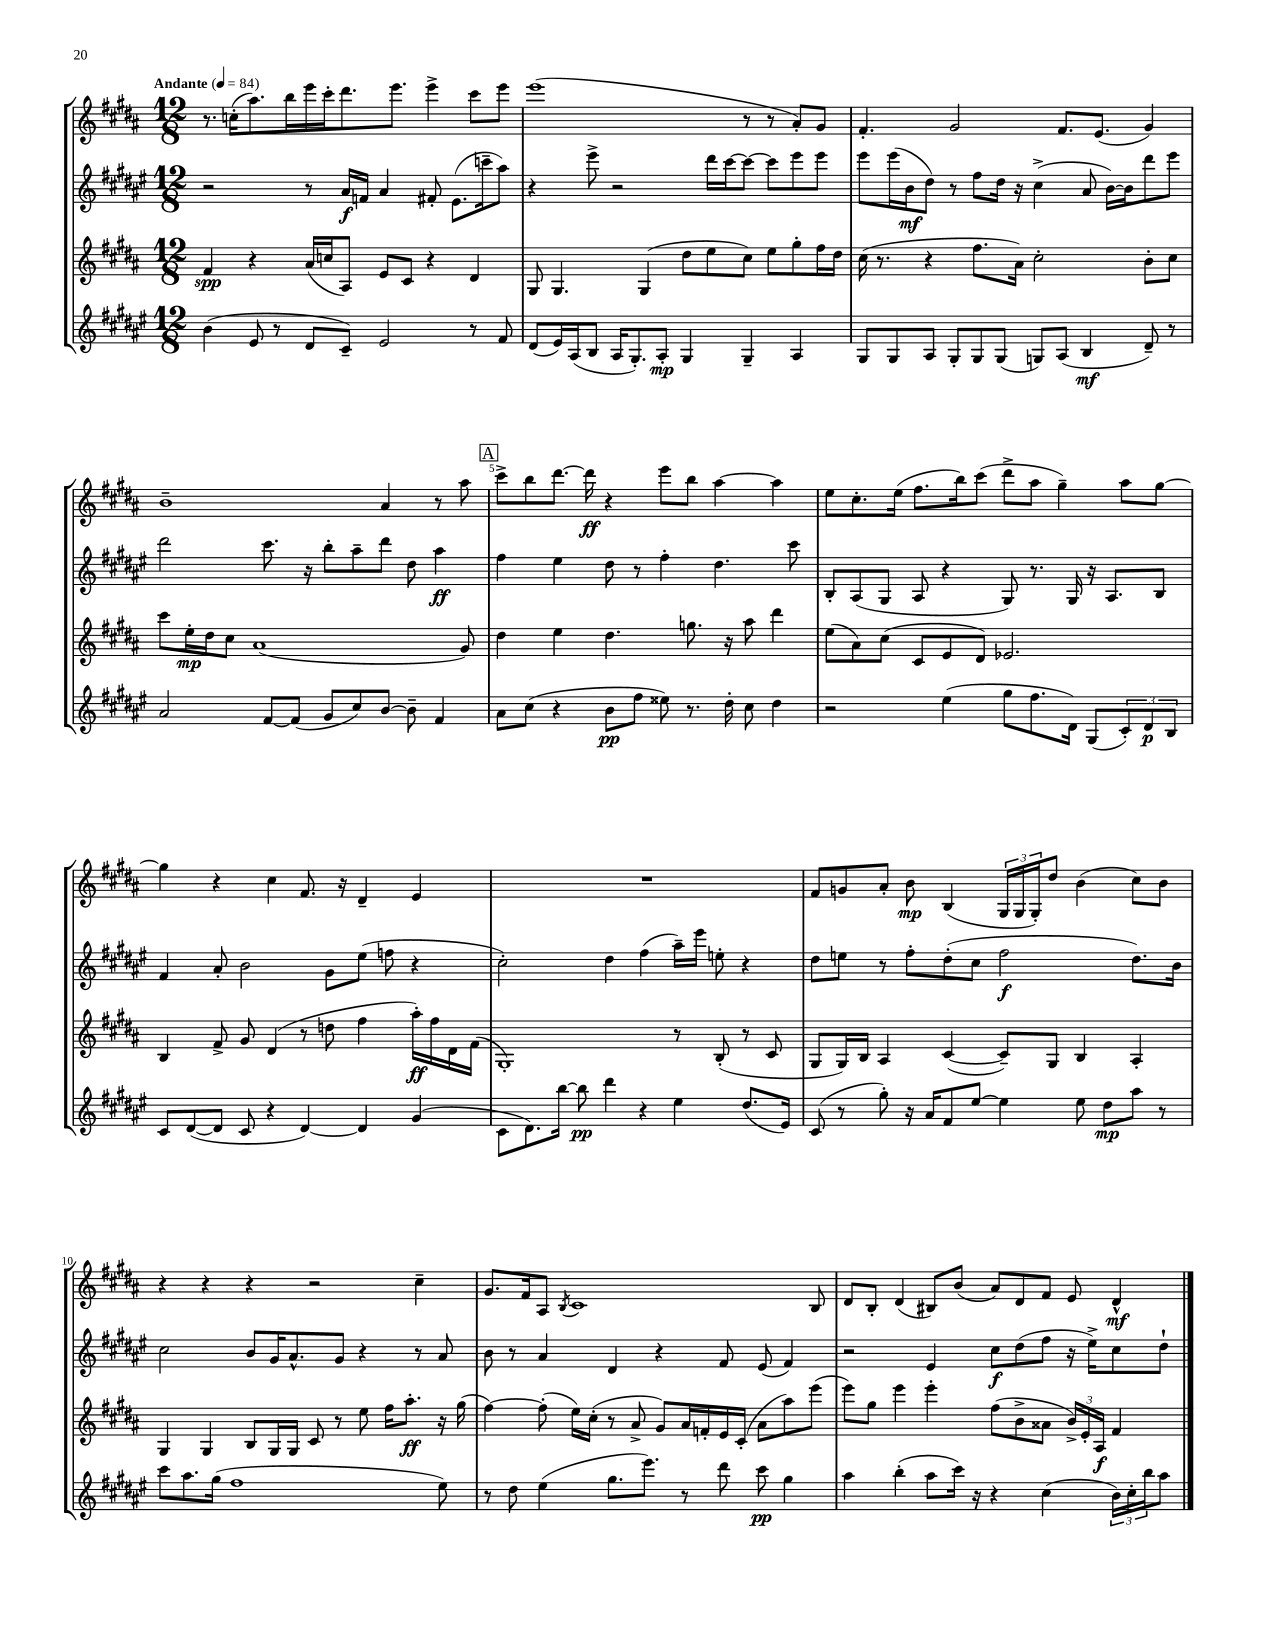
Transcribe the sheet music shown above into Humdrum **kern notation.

**kern	**dynam	**kern	**dynam	**kern	**dynam	**kern	**dynam
*part4	*part4	*part3	*part3	*part2	*part2	*part1	*part1
*staff4	*staff4	*staff3	*staff3	*staff2	*staff2	*staff1	*staff1
*clefG2	*	*clefG2	*	*clefG2	*	*clefG2	*
*k[f#c#g#d#a#e#]	*	*k[f#c#g#d#a#]	*	*k[f#c#g#d#a#e#]	*	*k[f#c#g#d#a#]	*
*M12/8	*	*M12/8	*	*M12/8	*	*M12/8	*
*MM84	*	*MM84	*	*MM84	*	*MM84	*
=1	=1	=1	=1	=1	=1	=1	=1
!	!	!	!	!	!	!LO:TX:a:B:t=Andante	!
(4b\	.	4f#/	spp	2r	.	8.r	.
.	.	.	.	.	.	(16ccn'\KL	.
8e#/	.	4r	.	.	.	8.aa#\)	.
8r	.	.	.	.	.	.	.
.	.	.	.	.	.	16bb\L	.
8d#/L	.	(16a#/LL	.	8r	.	16eee\	.
.	.	16ccn/J	.	.	.	16ccc#'\J	.
8c#~/J)	.	8A#/J)	.	16a#/LL	f	8.ddd#\	.
.	.	.	.	16fn/JJ	.	.	.
2e#/	.	8e/L	.	4a#/	.	.	.
.	.	.	.	.	.	8.eee\J	.
.	.	8c#/J	.	.	.	.	.
.	.	4r	.	8f#X'/	.	4eee^\	.
.	.	.	.	(8.e#\L	.	.	.
8r	.	4d#/	.	.	.	8ccc#\L	.
.	.	.	.	16cccn~\k	.	.	.
8f#/	.	.	.	8aa#\J)	.	8eee\J	.
=2	=2	=2	=2	=2	=2	=2	=2
(8d#/L	.	8G#/	.	4r	.	(1eee	.
16e#/L)	.	4.G#/	.	.	.	.	.
(16A#/J	.	.	.	.	.	.	.
8B/J	.	.	.	8eee#^\	.	.	.
16A#/KL	.	.	.	2r	.	.	.
8.G#'/)	.	.	.	.	.	.	.
.	.	(4G#/	.	.	.	.	.
8A#'/J	mp	.	.	.	.	.	.
4G#/	.	8dd#\L	.	.	.	.	.
.	.	8ee\	.	16ddd#\LL	.	.	.
.	.	.	.	[16ccc#\J	.	.	.
4G#~/	.	8cc#\J)	.	8ccc#\J_	.	8r	.
.	.	8ee\L	.	8ccc#\L]	.	8r	.
4A#/	.	8gg#'\	.	8eee#\	.	8a#'/L)	.
.	.	16ff#\L	.	8eee#\J	.	8g#/J	.
.	.	16dd#\JJ	.	.	.	.	.
=3	=3	=3	=3	=3	=3	=3	=3
8G#/L	.	(16cc#\	.	8eee#\L	.	4.f#'/	.
.	.	8.r	.	.	.	.	.
8G#/	.	.	.	(16eee#\L	.	.	.
.	.	.	.	16b\J	mf	.	.
8A#/J	.	4r	.	8dd#\J)	.	.	.
8G#'/L	.	.	.	8r	.	2g#/	.
8G#/	.	8.ff#\L	.	8ff#\L	.	.	.
(8G#/J	.	.	.	16dd#\Jk	.	.	.
.	.	16a#\Jk)	.	16r	.	.	.
8Gn/L)	.	2cc#'\	.	(4cc#^\	.	.	.
(8A#/J	.	.	.	.	.	8.f#/L	.
4B/	mf	.	.	8a#/	.	.	.
.	.	.	.	.	.	(8.e/J	.
.	.	.	.	[16b\LL)	.	.	.
.	.	.	.	16b\J]	.	.	.
8d#~/)	.	8b'\L	.	8ddd#\	.	4g#/)	.
8r	.	8cc#\J	.	8eee#\J	.	.	.
!!LO:LB:g=z
=4	=4	=4	=4	=4	=4	=4	=4
2a#/	.	8ccc#\L	.	2ddd#\	.	1b~	.
.	.	16ee'\L	mp	.	.	.	.
.	.	16dd#\J	.	.	.	.	.
.	.	8cc#\J	.	.	.	.	.
.	.	(1a#	.	.	.	.	.
[8f#/L	.	.	.	8.ccc#\	.	.	.
(8f#/J]	.	.	.	.	.	.	.
.	.	.	.	16r	.	.	.
8g#/L	.	.	.	8bb'\L	.	.	.
8cc#/)	.	.	.	8aa#~\	.	.	.
[8b/J	.	.	.	8ddd#\J	.	4a#/	.
8b~\]	.	.	.	8dd#\	.	.	.
4f#/	.	.	.	4aa#\	ff	8r	.
.	.	8g#/)	.	.	.	8aa#\	.
!!LO:REH:place=s1:t=A
=5	=5	=5	=5	=5	=5	=5	=5
8a#\L	.	4dd#\	.	4ff#\	.	8ccc#^\L	.
(8cc#\J	.	.	.	.	.	8bb\	.
4r	.	4ee\	.	4ee#\	.	[8.ddd#\J	.
.	.	.	.	.	.	16ddd#\]	ff
8b\L	pp	4.dd#\	.	8dd#\	.	4r	.
8ff#\J	.	.	.	8r	.	.	.
8ee##X\)	.	.	.	4ff#'\	.	8eee\L	.
8.r	.	8.ggn\	.	.	.	8bb\J	.
.	.	.	.	4.dd#\	.	[4aa#\	.
16dd#'\	.	16r	.	.	.	.	.
8cc#\	.	8aa#\	.	.	.	.	.
4dd#\	.	4ddd#\	.	.	.	4aa#\]	.
.	.	.	.	8ccc#\	.	.	.
=6	=6	=6	=6	=6	=6	=6	=6
2r	.	(8ee\L	.	8B'/L	.	8ee\L	.
.	.	8a#\)	.	(8A#/	.	8.cc#'\	.
.	.	(8cc#\J	.	8G#/J	.	.	.
.	.	.	.	.	.	(16ee\Jk	.
.	.	8c#/L	.	8A#/	.	8.ff#\L	.
(4ee#\	.	8e/	.	4r	.	.	.
.	.	.	.	.	.	16bb\k)	.
.	.	8d#/J)	.	.	.	(8ccc#\J	.
8gg#\L	.	2.e-X/	.	8G#/)	.	8ddd#^\L	.
8.ff#\	.	.	.	8.r	.	8aa#\J	.
.	.	.	.	.	.	4gg#~\)	.
16d#\Jk)	.	.	.	16G#/	.	.	.
(8G#/L	.	.	.	16r	.	.	.
.	.	.	.	8.A#/L	.	.	.
12c#'/)	.	.	.	.	.	8aa#\L	.
12d#/	p	.	.	.	.	.	.
.	.	.	.	8B/J	.	[8gg#\J	.
12B/J	.	.	.	.	.	.	.
!!LO:LB:g=z
=7	=7	=7	=7	=7	=7	=7	=7
8c#/L	.	4B/	.	4f#/	.	4gg#\]	.
([8d#/	.	.	.	.	.	.	.
8d#/J]	.	8f#^/	.	8a#'/	.	4r	.
8c#/	.	8g#/	.	2b\	.	.	.
4r	.	(4d#/	.	.	.	4cc#\	.
[4d#/)	.	8r	.	.	.	8.f#/	.
.	.	8ddn\	.	8g#\L	.	.	.
.	.	.	.	.	.	16r	.
4d#/]	.	4ff#\	.	(8ee#\J	.	4d#~/	.
.	.	.	.	8ffn\	.	.	.
(4g#/	.	16aa#'\LL)	ff	4r	.	4e/	.
.	.	16ff#\	.	.	.	.	.
.	.	16d#\	.	.	.	.	.
.	.	(16f#\JJ	.	.	.	.	.
=8	=8	=8	=8	=8	=8	=8	=8
8c#\L	.	1G#')	.	2cc#'\)	.	1.r	.
8.d#\)	.	.	.	.	.	.	.
[16bb\Jk	.	.	.	.	.	.	.
8bb\]	pp	.	.	.	.	.	.
4ddd#\	.	.	.	4dd#\	.	.	.
4r	.	.	.	(4ff#\	.	.	.
4ee#\	.	8r	.	16aa#~\LL)	.	.	.
.	.	.	.	16eee#\JJ	.	.	.
.	.	(8B'/	.	8een'\	.	.	.
(8.dd#/L	.	8r	.	4r	.	.	.
.	.	8c#/	.	.	.	.	.
16e#/Jk)	.	.	.	.	.	.	.
=9	=9	=9	=9	=9	=9	=9	=9
(8c#/	.	8G#/L	.	8dd#\L	.	8f#/L	.
8r	.	16G#/L)	.	8een\J	.	8gn/	.
.	.	16B/JJ	.	.	.	.	.
8gg#'\)	.	4A#/	.	8r	.	8a#'/J	.
16r	.	.	.	8ff#'\L	.	8b\	mp
16a#/KL	.	.	.	.	.	.	.
8f#/	.	([4c#/	.	(8dd#'\	.	(4B/	.
[8ee#/J	.	.	.	8cc#\J	.	.	.
4ee#\]	.	8c#~/L])	.	2ff#\	f	24G#/LL	.
.	.	.	.	.	.	24G#/	.
.	.	.	.	.	.	24G#'/J)	.
.	.	8G#/J	.	.	.	8dd#/J	.
8ee#\	.	4B/	.	.	.	(4b\	.
8dd#\L	mp	.	.	.	.	.	.
8aa#\J	.	4A#'/	.	8.dd#\L)	.	8cc#\L)	.
8r	.	.	.	.	.	8b\J	.
.	.	.	.	16b\Jk	.	.	.
!!LO:LB:g=z
=10	=10	=10	=10	=10	=10	=10	=10
8ccc#\L	.	4G#/	.	2cc#\	.	4r	.
8.aa#\	.	.	.	.	.	.	.
.	.	4G#/	.	.	.	4r	.
(16gg#\Jk	.	.	.	.	.	.	.
1ff#	.	.	.	.	.	.	.
.	.	8B/L	.	8b/L	.	4r	.
.	.	16G#/L	.	16g#/K	.	.	.
.	.	16G#/JJ	.	8.a#^^/	.	.	.
.	.	8c#/	.	.	.	2r	.
.	.	8r	.	8g#/J	.	.	.
.	.	8ee\	.	4r	.	.	.
.	.	16ff#\KL	.	.	.	.	.
.	.	8.aa#'\J	ff	.	.	.	.
.	.	.	.	8r	.	4cc#~\	.
8ee#\)	.	16r	.	8a#/	.	.	.
.	.	(16gg#\	.	.	.	.	.
=11	=11	=11	=11	=11	=11	=11	=11
8r	.	[4ff#\)	.	8b\	.	8.g#/L	.
8dd#\	.	.	.	8r	.	.	.
.	.	.	.	.	.	16f#/k	.
(4ee#\	.	(8ff#'\]	.	4a#/	.	8A#/J	.
.	.	.	.	.	.	8qB/	.
.	.	16ee\LL)	.	.	.	1c#	.
.	.	(16cc#'\JJ	.	.	.	.	.
8.gg#\L	.	8r	.	4d#/	.	.	.
.	.	8a#^/	.	.	.	.	.
8.eee#\J)	.	.	.	.	.	.	.
.	.	8g#/L)	.	4r	.	.	.
8r	.	16a#/L	.	.	.	.	.
.	.	16fn'/	.	.	.	.	.
8ddd#\	.	16e/	.	8f#/	.	.	.
.	.	(16c#'/JJ	.	.	.	.	.
8ccc#\	pp	8a#\L	.	(8e#/	.	.	.
4gg#\	.	8aa#\)	.	4f#/)	.	.	.
.	.	(8eee\J	.	.	.	8B/	.
=12	=12	=12	=12	=12	=12	=12	=12
4aa#\	.	8eee\L)	.	2r	.	8d#/L	.
.	.	8gg#\J	.	.	.	8B'/J	.
(4bb'\	.	4eee\	.	.	.	(4d#/	.
8aa#\L	.	4eee'\	.	4e#/	.	8B#X/L)	.
16ccc#\Jk)	.	.	.	.	.	(8b/J	.
16r	.	.	.	.	.	.	.
4r	.	(8ff#\L	.	8cc#\L	f	8a#/L)	.
.	.	8b^\	.	(8dd#\	.	8d#/	.
(4cc#\	.	8a##X\J	.	8ff#\J	.	8f#/J	.
.	.	24b^/LL)	.	16r	.	8e/	.
.	.	24e'/	.	.	.	.	.
.	.	.	.	16ee#^\KL)	.	.	.
.	.	24A#/JJ	f	.	.	.	.
24b\LL)	.	4f#/	.	8cc#\	.	4d#^^/	mf
24cc#'\	.	.	.	.	.	.	.
24bb\J	.	.	.	.	.	.	.
8aa#\J	.	.	.	8dd#`\J	.	.	.
==	==	==	==	==	==	==	==
*-	*-	*-	*-	*-	*-	*-	*-
